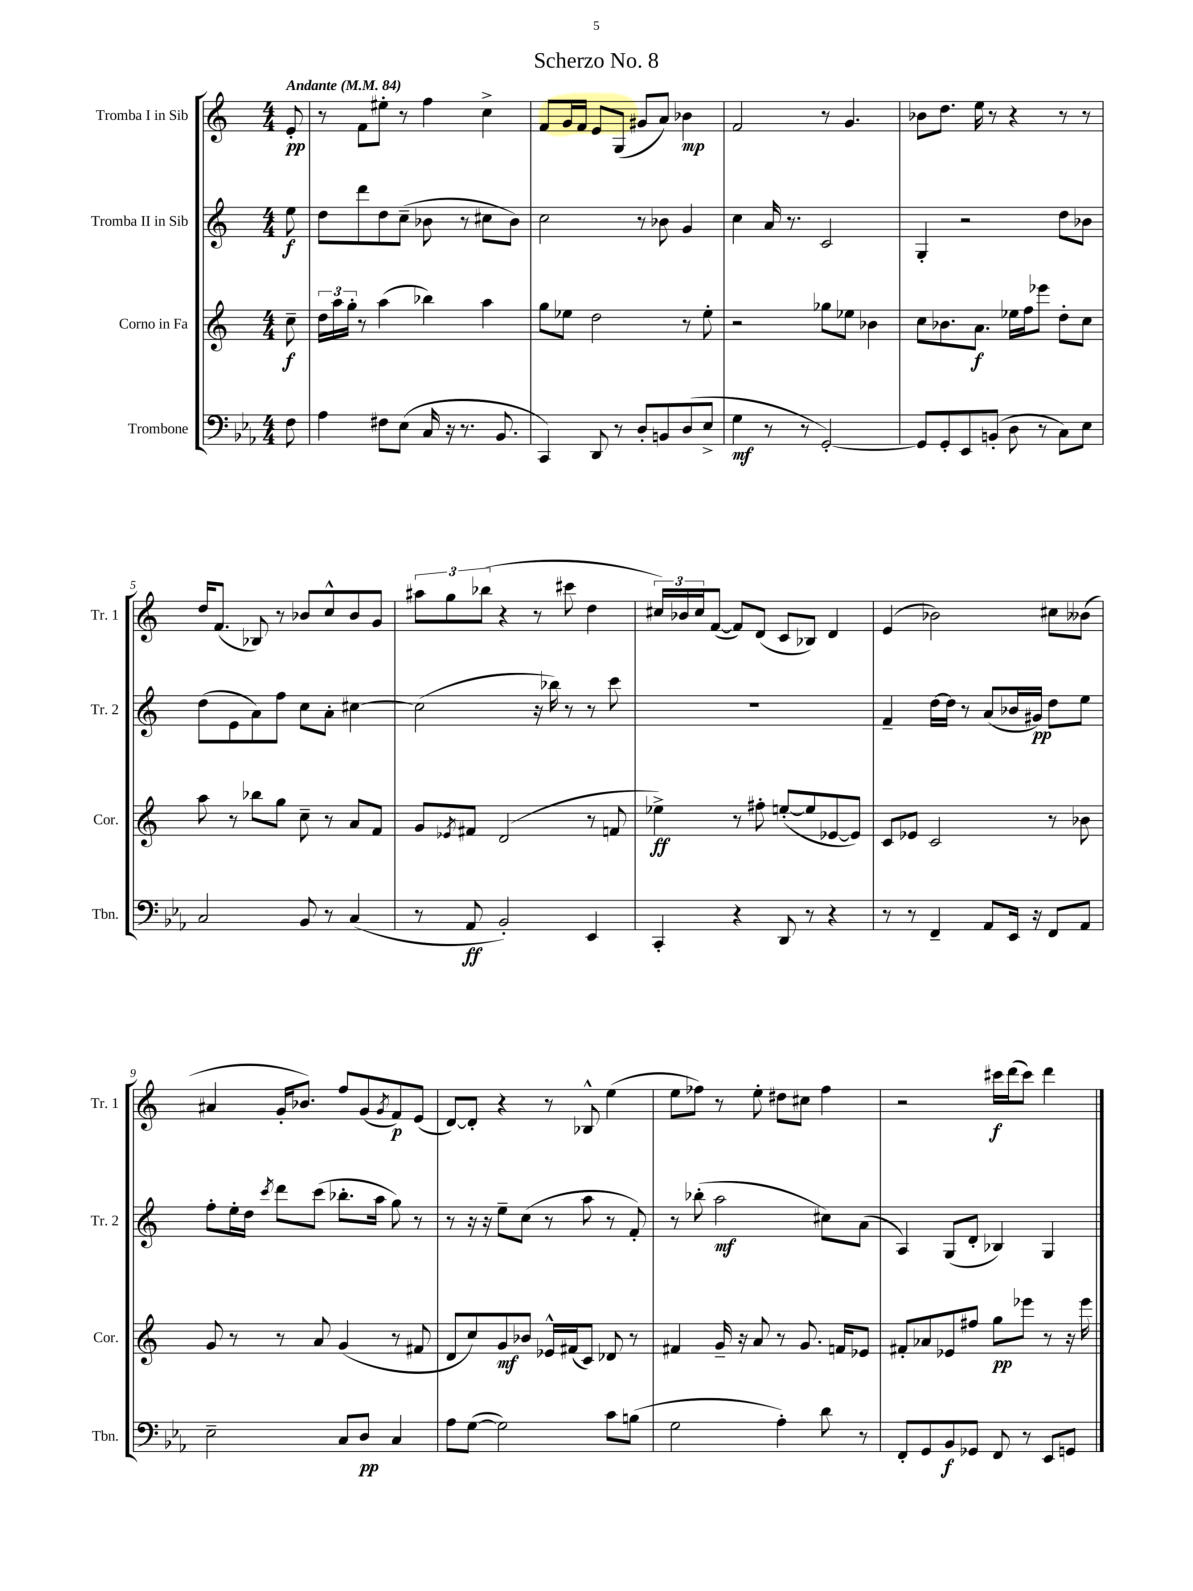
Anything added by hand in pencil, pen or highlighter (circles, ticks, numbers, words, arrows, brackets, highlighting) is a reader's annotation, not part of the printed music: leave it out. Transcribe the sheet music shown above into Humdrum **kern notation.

**kern	**kern	**kern	**kern
*staff4	*staff3	*staff2	*staff1
*clefF4	*clefG2	*clefG2	*clefG2
*k[b-e-a-]	*k[]	*k[]	*k[]
*M4/4	*M4/4	*M4/4	*M4/4
*MM84	*MM84	*MM84	*MM84
8F	8cc~	8ee	8e'
=	=	=	=
4A-	24dd	8dd	8r
.	24aa	.	.
.	24gg'	.	.
.	8r	8ddd	8f
8F#	(4aa	8dd	8ee#'
(8E-	.	(8cc~	8r
16C	4bb-)	8b-	4ff
16r	.	.	.
8.r	.	8r	.
.	4aa	8cc#	4cc^
8.BB-	.	.	.
.	.	8b-)	.
=	=	=	=
4CC)	8gg	2cc	8f
.	8ee-	.	16g
.	.	.	16f
8DD	2dd	.	8e
8r	.	.	(8G
8D'	.	8r	8g#
8BB	.	8b-	8a)
(8D	8r	4g	4b-
8E-^	8ee-'	.	.
=	=	=	=
4G	2r	4cc	2f
8r	.	16a	.
.	.	8.r	.
8r	.	.	.
[2GG')	8gg-	2c	8r
.	8ee-	.	4.g
.	4b-	.	.
=	=	=	=
8GG]	8cc	4G'	8b-
8GG'	8.b-	.	8.dd
8EE-	.	2r	.
.	8.a	.	16ee
(8BB'	.	.	8r
8D	16ee-	.	4r
.	16ff	.	.
8r	8eee-	.	.
8C)	8dd'	8dd	8r
8E-	8cc	8b-	8r
=	=	=	=
2C	8aa	(8dd	16dd
.	.	.	(8.f
.	8r	8e	.
.	8bb-	8a)	8B-)
.	8gg	8ff	8r
8BB-	8cc~	8cc	8b-
8r	8r	8a'	8cc^^
(4C	8a	[4cc#	8b-
.	8f	.	8g
=	=	=	=
8r	8g	(2cc#]	12aa#
.	.	.	12gg
.	8qe-	.	.
8AA-	8f#	.	.
.	.	.	(12bb-
2BB-')	(2d	.	4r
.	.	16r	8r
.	.	16bb-)	.
.	.	8r	8ccc#
4EE-	8r	8r	4dd
.	8f	8ccc	.
=	=	=	=
4CC'	4ee-^)	1r	24cc#)
.	.	.	24b-
.	.	.	24cc#
.	.	.	([8f
4r	8r	.	8f])
.	8ff#'	.	(8d
8DD	([8ee'	.	8c
8r	8ee]	.	8B-)
4r	[8e-	.	4d
.	8e-])	.	.
=	=	=	=
8r	8c	4f~	(4e
8r	8e-	.	.
4FF~	2c	[16dd	2b-)
.	.	16dd]	.
.	.	8r	.
8AA-	.	(8a	.
16EE-	.	16b-	.
16r	.	16g#)	.
8FF	8r	8dd	8cc#
8AA-	8b-	8ee	(8b--
=	=	=	=
2E-~	8g	8ff'	4a#
.	8r	16ee'	.
.	.	16dd	.
.	.	8qccc	.
.	8r	8ddd	16g'
.	.	.	8.b-)
.	8a	(8ccc	.
8C	(4g	8.bb-'	8ff
8D	.	.	(8g
.	.	16aa	.
.	.	.	8qg
4C	8r	8gg)	8f)
.	8f#	8r	(8e
=	=	=	=
8A-	8d	8r	[8d)
([8G	8cc)	16r	8d']
.	.	16r	.
2G])	8g	8ee~	4r
.	8b-	(8cc	.
.	16e-^^	8r	8r
.	(16f#	.	.
.	8c)	8aa	8B-^^
8c	8d-	8r	(4ee
(8B	8r	8f')	.
=	=	=	=
2G	4f#	8r	8ee
.	.	(8bb-'	8ff-)
.	16g~	2aa	8r
.	16r	.	.
.	8a	.	8ee'
4A-')	8r	.	8dd#
.	8.g	.	8cc#
8d	.	8cc#)	4ff-
.	16f	.	.
8r	8e-	(8a	.
=	=	=	=
8FF'	8f#'	4A)	2r
8GG	8a-	.	.
8BB-	8e-	(8G	.
8GG-	8ff#	8d'	.
8FF	8gg	4B-)	16ccc#
.	.	.	(16ddd
8r	8eee-	.	8ccc#)
8EE-	8r	4G	4ddd
8GG	16r	.	.
.	16eee-	.	.
==	==	==	==
*-	*-	*-	*-
